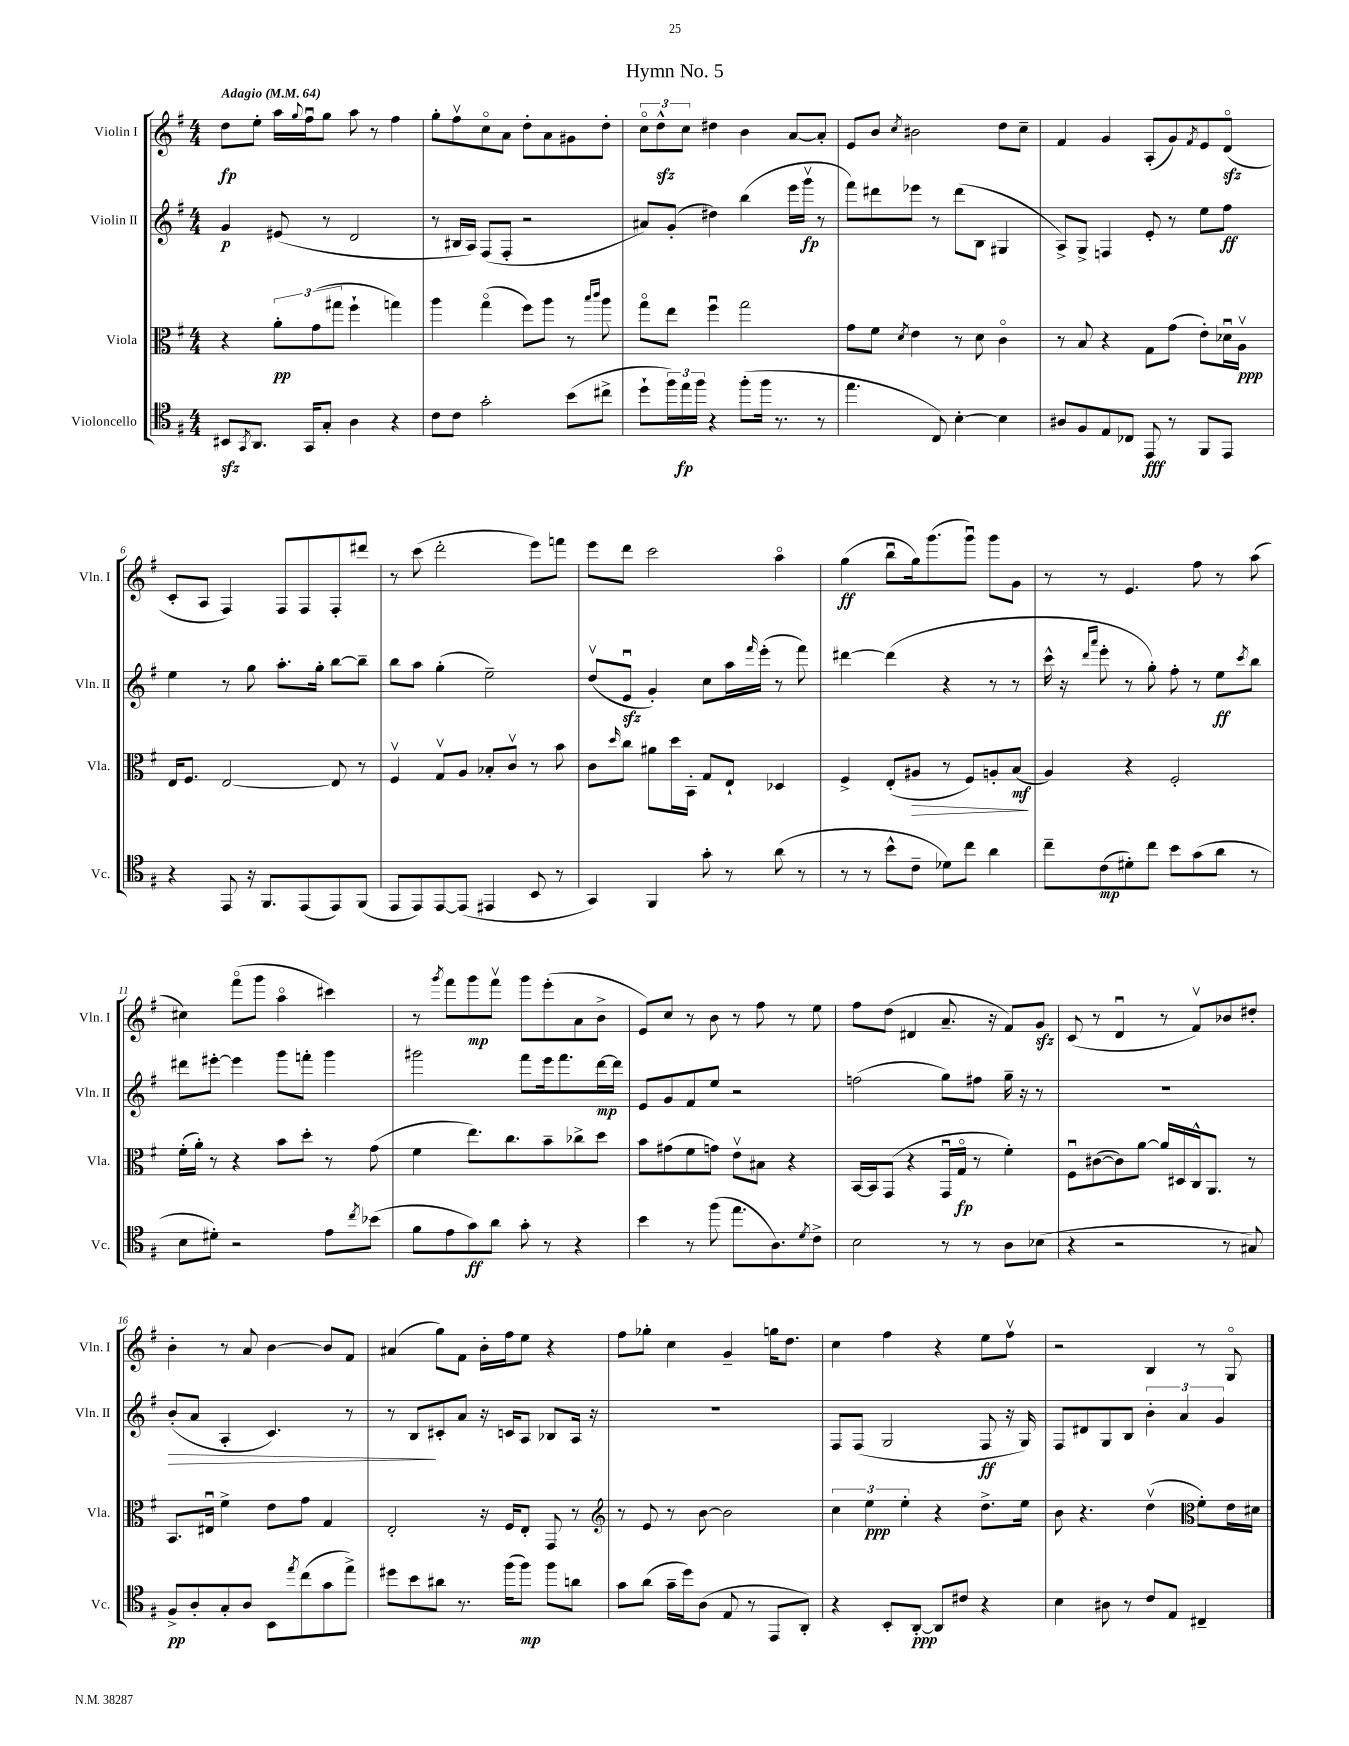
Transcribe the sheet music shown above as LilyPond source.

\header { title = "Hymn No. 5" }
<<
\new StaffGroup <<
\new Staff = "s0" \with { instrumentName = "Violin I" shortInstrumentName = "Vln. I" } {
    \clef treble \key g \major \numericTimeSignature \time 4/4 \tempo "Adagio" 4 = 64
    d''8\fp e''8-. a''16 \appoggiatura { g''8 } fis''16\downbow g''8 a''8 r8 fis''4 |
    g''8-. fis''8\upbow c''8\flageolet a'8 d''8-. a'8 gis'8 d''8-. |
    \tuplet 3/2 { c''8\flageolet d''8-^\sfz c''8 } dis''4 b'4 a'8~ a'8-. |
    e'8 b'8 \acciaccatura { c''8 } bis'2 d''8 c''8-- |
    fis'4 g'4 a8-.( g'8) \acciaccatura { fis'8 } e'8 d'8\flageolet\sfz( |
    c'8-. a8 fis4) fis8 fis8 fis8-. dis'''8 |
    r8 c'''8( d'''2-. e'''8) f'''8 |
    e'''8 d'''8 c'''2 a''4\flageolet |
    g''4\ff( b''8\downbow g''16) g'''8.( g'''8\downbow) g'''8 g'8 |
    r8 r8 e'4. fis''8 r8 a''8( |
    cis''4) fis'''8\flageolet( g'''8 a''4\flageolet cis'''4) |
    r8 \acciaccatura { g'''8 } fis'''8 g'''8\mp fis'''8\upbow g'''8 e'''8-.( a'8 b'8-> |
    e'8) c''8 r8 b'8 r8 fis''8 r8 e''8 |
    fis''8 d''8( dis'4 a'8.-- r16 fis'8) g'8\sfz |
    c'8( r8 d'4\downbow r8 fis'8\upbow) bes'8 dis''8-. |
    b'4-. r8 a'8 b'4~ b'8 fis'8 |
    ais'4( g''8) fis'8 b'16-. fis''16 e''8 r4 |
    fis''8 ges''8-. c''4 g'4-- g''16 d''8. |
    c''4 fis''4 r4 e''8 fis''8\upbow |
    r2 b4 r8 g8\flageolet \bar "|." |
}
\new Staff = "s1" \with { instrumentName = "Violin II" shortInstrumentName = "Vln. II" } {
    \clef treble \key g \major \numericTimeSignature \time 4/4
    g'4\p eis'8( r8 d'2 |
    r8 bis16 a16) fis8( fis8-. r2 |
    ais'8) g'8-.( dis''4) b''4( e'''16 g'''16\upbow\fp r8 |
    fis'''8) dis'''8 ees'''8 r8 dis'''8( b8 gis4 |
    a8->) g8-> f4 e'8-. r8 e''8 fis''8\ff |
    e''4 r8 g''8 a''8.-. g''16-. b''8~ b''8-- |
    b''8 a''8 g''4-.( e''2--) |
    d''8\upbow( e'8\downbow\sfz g'4-.) c''8 a''16 \grace { fis'''16 } e'''16-.( r8 fis'''8) |
    dis'''4~ dis'''4( r4 r8 r8 |
    c'''16-^ r16 \grace { d'''16 a'''16 } e'''8-. r8 g''8-.) fis''8-. r8 e''8\ff \acciaccatura { c'''8 } b''8 |
    dis'''8 eis'''8~-. eis'''4 g'''8 f'''8-. g'''4 |
    gis'''2 fis'''8 e'''16 fis'''8. d'''16~\mp d'''16 |
    e'8 g'8 fis'8 e''8 r2 |
    f''2( g''8) fis''8 g''16-- r16 r8 |
    R1 |
    b'8-.\>( a'8 a4-. c'4.) r8 |
    r8 b8\! cis'8-. a'8 r16 c'16 a8 bes8 a16 r16 |
    R1 |
    fis8 fis8( g2 fis8\ff r16 g16) |
    fis8 dis'8 g8 b8 \tuplet 3/2 { b'4-. a'4 g'4 } \bar "|." |
}
\new Staff = "s2" \with { instrumentName = "Viola" shortInstrumentName = "Vla." } {
    \clef alto \key g \major \numericTimeSignature \time 4/4
    r4 \tuplet 3/2 { a'8-.\pp g'8( gis''8 } fis''4-! g''4) |
    a''4 g''4\flageolet( fis''8) a''8 r8 \grace { b''16 c'''16 } a''8 |
    g''8\flageolet e''8 fis''4\downbow g''2 |
    g'8 fis'8 \acciaccatura { d'8 } e'4 r8 d'8 c'4\flageolet |
    r8 b8 r4 g8 g'8( e'8-.) des'16\downbow a16\upbow\ppp |
    e16 fis8. e2~ e8 r8 |
    fis4\upbow g8\upbow a8 bes8-. c'8\upbow r8 b'8 |
    c'8 \grace { d''16 } c''8 ais'8 d''16 b,16-. g8 e8-! des4 |
    fis4-> e8-.( ais8\> r8 fis8) a8-. b8\mf\!( |
    a4) r4 fis2-. |
    fis'16-.( a'16-.) r8 r4 b'8 d''8-. r8 g'8( |
    fis'4 e''8.) c''8. b'8-- ces''8-> d''8 |
    b'8 gis'8( fis'8 g'8) e'8\upbow bis8 r4 |
    b,16~ b,16 g,8( r4 g,16\downbow g16\flageolet\fp r8 fis'4-.) |
    fis8\downbow cis'8~( cis'8) a'8~ a'16 dis16 c16-^ a,8. r8 |
    b,8. eis16\downbow fis'4-> e'8 g'8 g4 |
    e2-. r16 fis16 e8-. g,8 r8 |
    \clef treble r8 e'8 r8 b'8~ b'2 |
    \tuplet 3/2 { c''4 e''4\ppp e''4-. } r4 d''8.-> e''16 |
    b'8 r4. d''4\upbow( \clef alto fis'8-.) e'16 dis'16 \bar "|." |
}
\new Staff = "s3" \with { instrumentName = "Violoncello" shortInstrumentName = "Vc." } {
    \clef tenor \key g \major \numericTimeSignature \time 4/4
    bis,8\sfz \acciaccatura { g,8 } a,8. g,16 g8-. a4 r4 |
    c'8 c'8 g'2-. b'8( cis''8-> |
    d''8-! \tuplet 3/2 { fis''16) e''16\fp fis''16 } r4 fis''8-.( fis''16 r8. r8 |
    e''4. c8) b4~-. b4 |
    ais8 fis8 e8 ces8 e,8\fff r8 fis,8 e,8 |
    r4 e,8 r16 fis,8. e,8( e,8) fis,8( |
    e,8 e,8) e,8~ e,8( eis,4 b,8 r8 |
    g,4) fis,4 g'8-. r8 a'8( r8 |
    r8 r8 b'8-^ c'8-- des'8) c''8 a'4 |
    c''8-- c'8\mp( dis'8-.) c''8 b'8 g'8( a'8 r8 |
    b8 dis'8-.) r2 e'8 \acciaccatura { c''8 } bes'8( |
    fis'8 e'8 g'8\ff) a'8 g'8-. r8 r4 |
    b'4 r8 fis''8( e''8. a8.) \acciaccatura { d'8 } c'8-> |
    b2 r8 r8 a8 bes8( |
    r4 r2 r8 gis8) |
    fis8->\pp a8-. g8-. a8 b,8 \acciaccatura { e''8 } c''8( g'8 e''8->) |
    dis''8 b'8 ais'8 r8. fis''16( fis''8\mp) fis''8 a'8 |
    g'8 a'8( g'16-- d''16) a8( e8 r8 e,8 a,8-.) |
    r4 b,8-. a,8~-.\ppp a,8 cis'8 r4 |
    b4 ais8 r8 c'8 e8 cis4-- \bar "|." |
}
>>
>>
